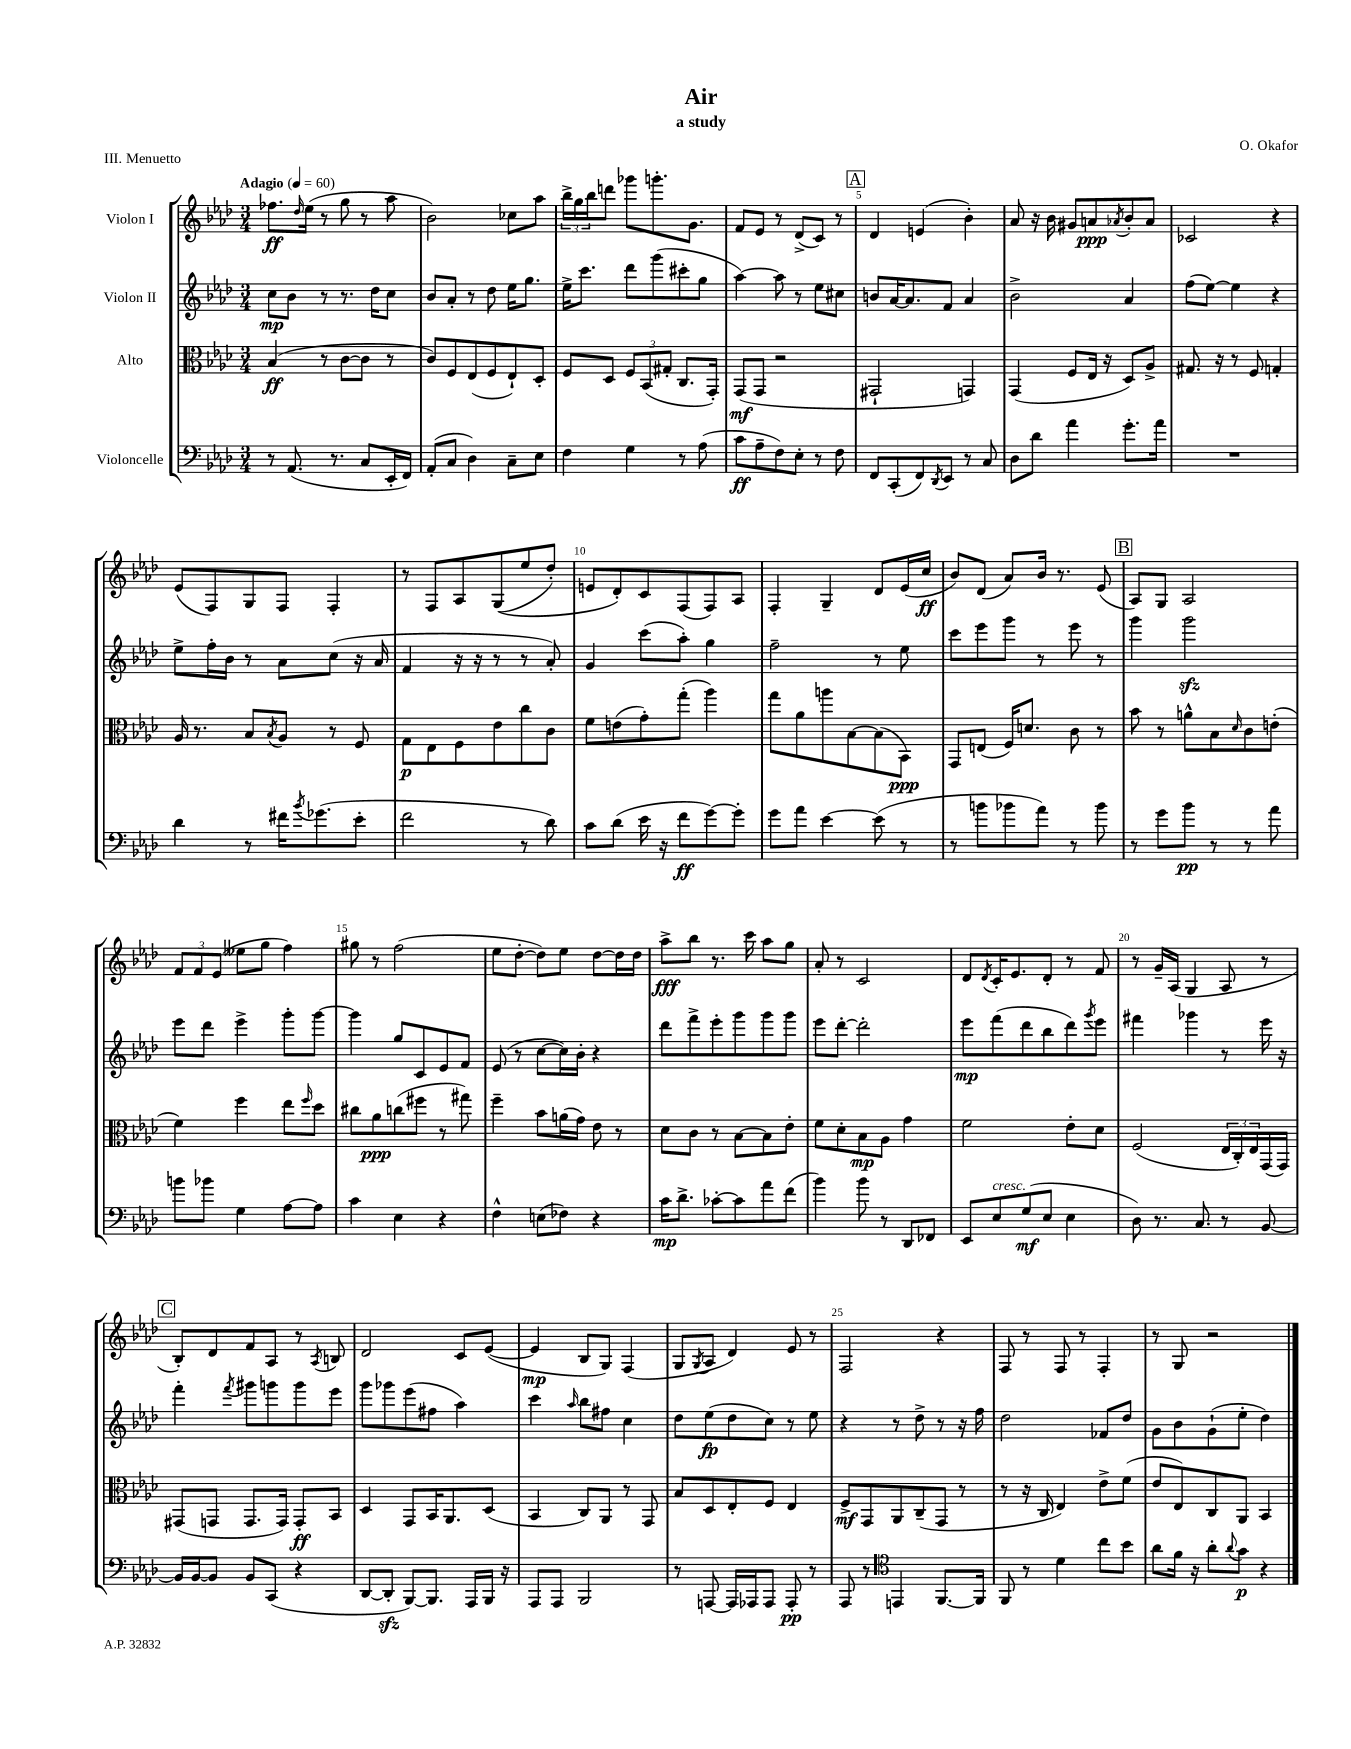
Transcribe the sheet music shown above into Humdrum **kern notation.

**kern	**dynam	**kern	**dynam	**kern	**dynam	**kern	**dynam
*part4	*part4	*part3	*part3	*part2	*part2	*part1	*part1
*staff4	*staff4	*staff3	*staff3	*staff2	*staff2	*staff1	*staff1
*I"Violoncelle	*	*I"Alto	*	*I"Violon II	*	*I"Violon I	*
*clefF4	*	*clefC3	*	*clefG2	*	*clefG2	*
*k[b-e-a-d-]	*	*k[b-e-a-d-]	*	*k[b-e-a-d-]	*	*k[b-e-a-d-]	*
*M3/4	*	*M3/4	*	*M3/4	*	*M3/4	*
*MM60	*	*MM60	*	*MM60	*	*MM60	*
=1	=1	=1	=1	=1	=1	=1	=1
!	!	!	!	!	!	!LO:TX:a:B:t=Adagio	!
8r	.	(4B-/	ff	8cc\L	mp	8.ff-X\L	ff
(8.AA-/	.	.	.	8b-\J	.	.	.
.	.	.	.	.	.	16qqdd-/	.
.	.	.	.	.	.	(16ee-\Jk	.
.	.	8r	.	8r	.	8r	.
8.r	.	.	.	.	.	.	.
.	.	[8c\L	.	8.r	.	8gg\	.
8C/L	.	8c\J]	.	.	.	8r	.
.	.	.	.	16dd-\KL	.	.	.
16EE-'/L	.	8r	.	8cc\J	.	8aa-\	.
16FF/JJ)	.	.	.	.	.	.	.
=2	=2	=2	=2	=2	=2	=2	=2
(8AA-'/L	.	8c/L)	.	8b-/L	.	2b-\)	.
8C/J	.	8F/	.	8a-'/J	.	.	.
4D-\)	.	(8E-/	.	8r	.	.	.
.	.	8F/	.	8dd-\	.	.	.
8C~\L	.	8E-`/)	.	16ee-\KL	.	8cc-X\L	.
.	.	.	.	8.gg\J	.	.	.
8E-\J	.	8D-'/J	.	.	.	8aa-\J	.
=3	=3	=3	=3	=3	=3	=3	=3
4F\	.	8F/L	.	16ee-^\KL	.	24bb-^\LL	.
.	.	.	.	.	.	24gg\	.
.	.	.	.	8.ccc\J	.	.	.
.	.	.	.	.	.	24bb-\J	.
.	.	8D-/J	.	.	.	8dddn\J	.
4G\	.	12F/L	.	8ddd-\L	.	8ggg-X\L	.
.	.	(12BB-/	.	.	.	.	.
.	.	.	.	(8ggg\	.	8.gggn'\	.
.	.	12G#X'/J	.	.	.	.	.
8r	.	8.C/L	.	8ccc#X'\	.	.	.
.	.	.	.	.	.	8.g\J	.
(8A-\	.	.	.	8gg\J	.	.	.
.	.	16GG'/Jk)	.	.	.	.	.
=4	=4	=4	=4	=4	=4	=4	=4
8c\L	ff	(8GG/L	mf	[4aa-\)	.	8f/L	.
8A-~\	.	8GG/J	.	.	.	8e-/J	.
8F\)	.	2r	.	8aa-\]	.	8r	.
8E-'\J	.	.	.	8r	.	(8d-^/L	.
8r	.	.	.	8ee-\L	.	8c/J)	.
8F\	.	.	.	8cc#X\J	.	8r	.
!!LO:REH:place=s1:t=A
=5	=5	=5	=5	=5	=5	=5	=5
8FF/L	.	2GG#X`/	.	8bn/L	.	4d-/	.
(8CC'/	.	.	.	[16a-/K	.	.	.
.	.	.	.	8.a-/]	.	.	.
8FF/)	.	.	.	.	.	(4en/	.
8qDD-/	.	.	.	.	.	.	.
8EE-/J	.	.	.	8f/J	.	.	.
8r	.	4GGn/)	.	4a-/	.	4b-'\)	.
8C/	.	.	.	.	.	.	.
=6	=6	=6	=6	=6	=6	=6	=6
8D-\L	.	(4GG/	.	2b-^\	.	8a-/	.
8d-\J	.	.	.	.	.	16r	.
.	.	.	.	.	.	16b-\	.
4a-\	.	8F/L	.	.	.	8g#X/L	.
.	.	16E-/Jk	.	.	.	8an/	ppp
.	.	16r	.	.	.	.	.
.	.	.	.	.	.	8qa-X/	.
8.g'\L	.	8D-/L)	.	4a-/	.	8b-'/	.
.	.	8A-^/J	.	.	.	8a-/J	.
16a-\Jk	.	.	.	.	.	.	.
=7	=7	=7	=7	=7	=7	=7	=7
2.r	.	8.G#X/	.	(8ff\L	.	2c-X/	.
.	.	.	.	[8ee-\J)	.	.	.
.	.	16r	.	.	.	.	.
.	.	8r	.	4ee-\]	.	.	.
.	.	8F/	.	.	.	.	.
.	.	4Gn'/	.	4r	.	4r	.
!!LO:LB:g=z
=8	=8	=8	=8	=8	=8	=8	=8
4d-\	.	16A-/	.	8ee-^\L	.	(8e-/L	.
.	.	8.r	.	.	.	.	.
.	.	.	.	16ff'\L	.	8F/)	.
.	.	.	.	16b-\JJ	.	.	.
8r	.	8B-/L	.	8r	.	8G/	.
.	.	8qB-/	.	.	.	.	.
16f#X\KL	.	8A-/J	.	8a-\L	.	8F/J	.
8qb-/	.	.	.	.	.	.	.
(8.g-X\	.	.	.	.	.	.	.
.	.	8r	.	(8cc\J	.	4F'/	.
8e-'\J	.	8F/	.	16r	.	.	.
.	.	.	.	16a-/	.	.	.
=9	=9	=9	=9	=9	=9	=9	=9
2f\	.	8G\L	p	4f/	.	8r	.
.	.	8E-\	.	.	.	8F/L	.
.	.	8F\	.	16r	.	8A-/	.
.	.	.	.	16r	.	.	.
.	.	8e-\	.	8r	.	((8G/	.
8r	.	8cc\	.	8r	.	8ee-/	.
8d-\)	.	8c\J	.	8a-'/)	.	8dd-'/J)	.
=10	=10	=10	=10	=10	=10	=10	=10
8c\L	.	8f\L	.	4g/	.	8en/L	.
(8d-\J	.	(8en\	.	.	.	8d-'/)	.
16e-\	.	8g'\)	.	(8ccc\L	.	8c/	.
16r	.	.	.	.	.	.	.
8f\L	ff	(8gg'\J	.	8aa-'\J)	.	(8F/	.
[8g\)	.	4aa-\)	.	4gg\	.	8F/)	.
8g'\J]	.	.	.	.	.	8A-/J	.
=11	=11	=11	=11	=11	=11	=11	=11
8g\L	.	8gg\L	.	2ff~\	.	4F'/	.
8a-\J	.	8a-\	.	.	.	.	.
[4e-\	.	8aan\	.	.	.	4G~/	.
.	.	[8B-\	.	.	.	.	.
(8e-\]	.	(8B-\]	.	8r	.	8d-/L	.
8r	.	8BB-\J)	ppp	8ee-\	.	(16e-/L	.
.	.	.	.	.	.	16cc/JJ	ff
=12	=12	=12	=12	=12	=12	=12	=12
8r	.	8GG/L	.	8ccc\L	.	8b-/L)	.
8bn\L	.	(8En/J	.	8eee-\	.	(8d-/J	.
8b-X\	.	16F/KL)	.	8ggg\J	.	8a-/L)	.
.	.	8.dn/J	.	.	.	.	.
8a-\J)	.	.	.	8r	.	16b-/Jk	.
.	.	.	.	.	.	8.r	.
8r	.	8c\	.	8eee-\	.	.	.
8b-\	.	8r	.	8r	.	(8e-/	.
!!LO:REH:place=s1:t=B
=13	=13	=13	=13	=13	=13	=13	=13
8r	.	8b-\	.	4ggg\	.	8A-/L)	.
8g\L	.	8r	.	.	.	8G/J	.
8b-\J	pp	8an^^\L	.	2gggzz\	.	2A-/	.
8r	.	8B-\	.	.	.	.	.
.	.	16qqd-/	.	.	.	.	.
8r	.	8c\	.	.	.	.	.
8a-\	.	(8en'\J	.	.	.	.	.
!!LO:LB:g=z
=14	=14	=14	=14	=14	=14	=14	=14
8bn\L	.	4f\)	.	8eee-\L	.	12f/L	.
.	.	.	.	.	.	12f/	.
8b-X\J	.	.	.	8ddd-\J	.	.	.
.	.	.	.	.	.	(12e-/J	.
4G\	.	4ff\	.	4eee-^\	.	8ee--X\L	.
.	.	.	.	.	.	8gg\J	.
[8A-\L	.	8ee-\L	.	8ggg'\L	.	4ff\)	.
.	.	16qqff/	.	.	.	.	.
8A-\J]	.	8dd-\J	.	[8ggg\J	.	.	.
=15	=15	=15	=15	=15	=15	=15	=15
4c\	.	8cc#X\L	.	4ggg\]	.	8gg#X\	.
.	.	8a-\	ppp	.	.	8r	.
4E-\	.	(8ccn\	.	8gg/L	.	(2ff\	.
.	.	8ff#X\J	.	8c/	.	.	.
4r	.	8r	.	8e-/	.	.	.
.	.	8gg#X\)	.	8f/J	.	.	.
=16	=16	=16	=16	=16	=16	=16	=16
4F^^\	.	4ff~\	.	(8e-/	.	8ee-\L	.
.	.	.	.	8r	.	[8dd-'\J	.
(8En\L	.	8b-\L	.	[8cc\L	.	8dd-\L])	.
8F-X\J)	.	(16an\L	.	16cc\L])	.	8ee-\J	.
.	.	16g\JJ)	.	16b-'\JJ	.	.	.
4r	.	8e-\	.	4r	.	[8dd-\L	.
.	.	8r	.	.	.	16dd-\L]	.
.	.	.	.	.	.	16dd-\JJ	.
=17	=17	=17	=17	=17	=17	=17	=17
16c\KL	mp	8d-\L	.	8ddd-\L	.	8aa-^\L	fff
8.d-^\J	.	.	.	.	.	.	.
.	.	8c\J	.	8fff^\	.	8bb-\J	.
[8c-X'\L	.	8r	.	8eee-'\	.	8.r	.
8c-\]	.	[8B-\L	.	8ggg\	.	.	.
.	.	.	.	.	.	16ccc\	.
8a-\	.	8B-\]	.	8ggg\	.	8aa-\L	.
(8f\J	.	8e-'\J	.	8ggg\J	.	8gg\J	.
=18	=18	=18	=18	=18	=18	=18	=18
4b-\)	.	8f\L	.	8eee-\L	.	8a-'/	.
.	.	8d-'\	.	[8ddd-'\J	.	8r	.
8b-\	.	8B-\	mp	2ddd-'\]	.	2c/	.
8r	.	8A-\J	.	.	.	.	.
8DD-/L	.	4g\	.	.	.	.	.
8FF-X/J	.	.	.	.	.	.	.
=19	=19	=19	=19	=19	=19	=19	=19
8EE-/L	.	2f\	.	8eee-\L	mp	8d-/L	.
.	.	.	.	.	.	8qd-/	.
!LO:TX:a:i:t=cresc.	!	!	!	!	!	!	!
8E-/	.	.	.	(8fff\	.	16c'/K	.
.	.	.	.	.	.	8.e-/	.
(8G/	mf	.	.	8ddd-\	.	.	.
8E-/J	.	.	.	8bb-\	.	8d-'/J	.
4E-\	.	8e-'\L	.	8ddd-\)	.	8r	.
.	.	.	.	8qggg/	.	.	.
.	.	8d-\J	.	8eee-\J	.	8f/	.
=20	=20	=20	=20	=20	=20	=20	=20
8D-\)	.	(2F/	.	4fff#X\	.	8r	.
8.r	.	.	.	.	.	16g~/LL	.
.	.	.	.	.	.	(16A-/JJ	.
.	.	.	.	4ggg-X\	.	4G/	.
8.C/	.	.	.	.	.	.	.
8r	.	24E-/LL	.	8r	.	8A-/	.
.	.	24C'/)	.	.	.	.	.
.	.	24E-/	.	.	.	.	.
[8BB-/	.	(16GG/	.	16eee-\	.	8r	.
.	.	16GG/JJ)	.	16r	.	.	.
!!LO:LB:g=z
!!LO:REH:place=s1:t=C
=21	=21	=21	=21	=21	=21	=21	=21
16BB-/LL]	.	(8GG#X/L	.	4fff'\	.	8B-'/L)	.
[16BB-/J	.	.	.	.	.	.	.
8BB-/J]	.	8GGn/J	.	.	.	8d-/	.
.	.	.	.	8qfff/	.	.	.
8BB-/L	.	8.GG/L	.	8ggg#X\L	.	8f/	.
(8CC/J	.	.	.	8gggn\	.	8A-/J	.
.	.	16GG/Jk)	.	.	.	.	.
4r	.	8GG'/L	ff	8ggg\	.	8r	.
.	.	.	.	.	.	8qA-/	.
.	.	8BB-/J	.	8eee-\J	.	8Bn/	.
=22	=22	=22	=22	=22	=22	=22	=22
[8DD-/L	.	4D-/	.	8ggg\L	.	2d-/	.
8DD-zz'/J]	.	.	.	8ggg-X\	.	.	.
[8BBB-/L)	.	8GG/L	.	(8eee-\	.	.	.
8.BBB-/J]	.	16BB-/K	.	8ff#X\J	.	.	.
.	.	8.AA-/	.	.	.	.	.
.	.	.	.	4aa-\)	.	8c/L	.
16AAA-/LL	.	.	.	.	.	.	.
16BBB-/JJ	.	(8D-/J	.	.	.	([8e-/J	.
16r	.	.	.	.	.	.	.
=23	=23	=23	=23	=23	=23	=23	=23
8AAA-/L	.	4BB-/	.	4ccc\	.	4e-/]	mp
8AAA-/J	.	.	.	.	.	.	.
.	.	.	.	16qqaa-/	.	.	.
2BBB-/	.	8C/L)	.	8bb-\L	.	8B-/L	.
.	.	8AA-/J	.	8ff#X\J	.	8G/J)	.
.	.	8r	.	4cc\	.	(4F/	.
.	.	8GG/	.	.	.	.	.
=24	=24	=24	=24	=24	=24	=24	=24
8r	.	8B-/L	.	8dd-\L	.	8G/L	.
.	.	.	.	.	.	8qG/	.
[8AAAn/	.	8D-/	.	(8ee-\	fp	8A-/J	.
16AAA/LL]	.	8E-'/	.	8dd-\	.	4d-/)	.
16AAA-X/J	.	.	.	.	.	.	.
8AAA-/J	.	8F/J	.	8cc\J)	.	.	.
8AAA-'/	pp	4E-/	.	8r	.	8e-/	.
8r	.	.	.	8ee-\	.	8r	.
=25	=25	=25	=25	=25	=25	=25	=25
8AAA-/	.	8F^/L	mf	4r	.	2F/	.
8r	.	8GG/	.	.	.	.	.
*clefC4	*	*	*	*	*	*	*
4EEn/	.	8AA-/	.	8r	.	.	.
.	.	(8C~/	.	8dd-^\	.	.	.
[8.FF/L	.	8GG/J	.	8r	.	4r	.
.	.	8r	.	16r	.	.	.
16FF/Jk]	.	.	.	16ff\	.	.	.
=26	=26	=26	=26	=26	=26	=26	=26
8FF/	.	8r	.	2dd-\	.	8F/	.
8r	.	16r	.	.	.	8r	.
.	.	16C/	.	.	.	.	.
4d-\	.	4E-/)	.	.	.	8F/	.
.	.	.	.	.	.	8r	.
8cc\L	.	8e-^\L	.	8f-X/L	.	4F'/	.
8b-\J	.	(8f\J	.	8dd-/J	.	.	.
=27	=27	=27	=27	=27	=27	=27	=27
8a-\L	.	8e-/L	.	8g\L	.	8r	.
16f\Jk	.	8E-/)	.	8b-\	.	8G/	.
16r	.	.	.	.	.	.	.
8a-'\L	.	8C/	.	(8g`\	.	2r	.
8qqa-/	.	.	.	.	.	.	.
8g\J	p	8AA-/J	.	8ee-'\J	.	.	.
4r	.	4BB-/	.	4dd-\)	.	.	.
==	==	==	==	==	==	==	==
*-	*-	*-	*-	*-	*-	*-	*-
